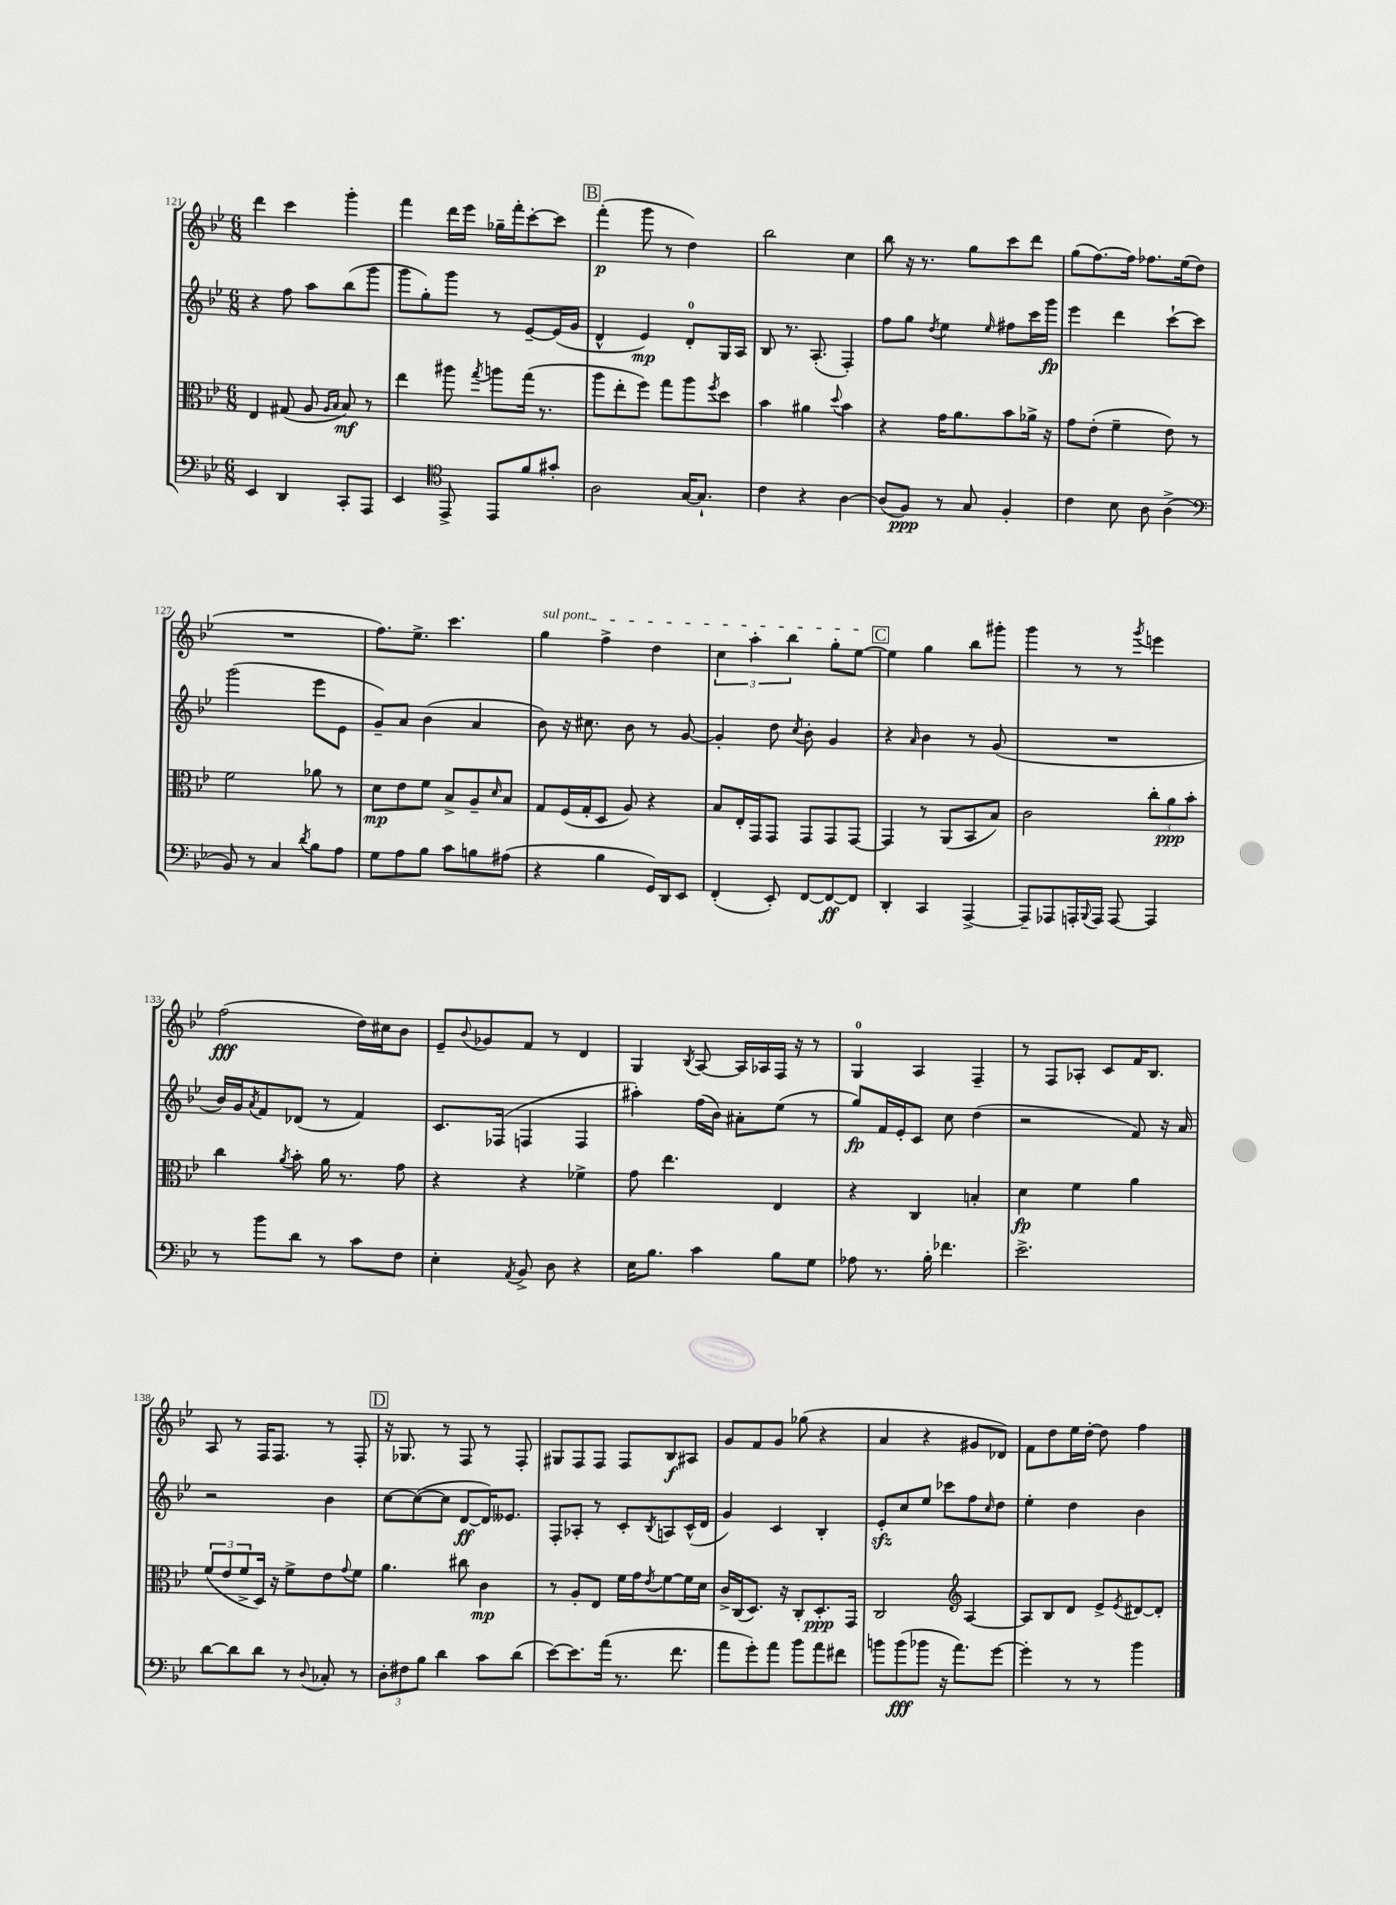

**kern	**kern	**kern	**kern
*staff4	*staff3	*staff2	*staff1
*clefF4	*clefC3	*clefG2	*clefG2
*k[b-e-]	*k[b-e-]	*k[b-e-]	*k[b-e-]
*M6/8	*M6/8	*M6/8	*M6/8
4EE-	4E-	4r	4ddd
4DD	(8G#	8ff	4ccc
.	8A	8aa	.
.	16qqA	.	.
.	16qqB-	.	.
8CC'	8B-)	(8bb-	4ggg'
8AAA	8r	8ggg	.
=	=	=	=
4EE-	4ee-	8ggg	4fff
.	.	8gg')	.
*clefC4	*	*	*
8EE-^	8aa#	8ggg	16ddd
.	.	.	16eee-
.	8qgg	.	.
8EE-	8aa	8r	16gg-~
.	.	.	16fff'
8f	(16gg	[8e-~	[8ccc'
.	8.r	.	.
8g#'	.	(16e-]	8ccc]
.	.	16g	.
=	=	=	=
2A	8aa	4d^^	(4fff'
.	8ee-'	.	.
.	8ff)	4e-)	8ggg
.	8gg	.	8r
[16G	8aa	8d'	4dd)
8.G`]	.	.	.
.	8qff	.	.
.	8dd	16G	.
.	.	16A	.
=	=	=	=
4c	4b-	8B-	2bb-
.	.	8.r	.
4r	4a#	.	.
.	.	(8.A'	.
.	8qqdd	.	.
[4A	4b-	4F')	4cc
=	=	=	=
(8A]	4r	8ff	8bb-
8F)	.	8gg	16r
.	.	.	8.r
.	.	8qdd	.
8r	16g	4ee-	.
.	8.a	.	.
8G	.	.	8gg
.	.	16qqee-	.
4F'	8b-	8ff#	8ccc
.	16a-^	16ccc	8ddd
.	16r	16ggg	.
=	=	=	=
4c	8g	4eee-	(8gg
.	(8e-'	.	[8.ff)
8B-	4f~	4ddd	.
.	.	.	16ff]
8A	.	.	8.ff-
(4A^	8e-)	[8ccc`	.
.	.	.	(16ee-
.	8r	8ccc]	8dd
=	=	=	=
*clefF4	*	*	*
8BB-)	2f	(2ggg	2.r
8r	.	.	.
4C	.	.	.
8qd	.	.	.
8B-	8a-	8eee-	.
8A	8r	8e-	.
=	=	=	=
8G	8d	8g~)	8.ff)
8A	8e-	8a	.
.	.	.	8.ee-^
8B-	8f	(4b-	.
8c	8B-^	.	4.ccc
8B	8A~	4a	.
.	16qqd	.	.
(8A#	8B-	.	.
=	=	=	=
4r	8G	8b-)	4gg
.	(16F	16r	.
.	16G'	8.cc#	.
4B-	8D	.	4ff^
.	8A)	8b-	.
16GG)	4r	8r	4dd
16DD	.	.	.
8EE-	.	[8g	.
=	=	=	=
(4FF'	8B-	4g']	6cc
.	16E-'	.	.
.	.	.	6aa'
.	16GG	.	.
8EE-')	8GG	8dd	.
.	.	.	6bb-
.	.	8qcc	.
[8FF	8GG	8b-'	.
8FF_	8GG	4g	8gg'
8FF]	[8GG	.	[8ee-
=	=	=	=
4DD'	4GG]	4r	4ee-]
.	.	16qqa	.
4CC	8r	4b-	4gg
.	(8AA	.	.
[4AAA^	8BB-	8r	8bb-
.	8B-)	(8g	8ggg#'
=	=	=	=
8AAA~]	2c	2.r	4ggg
8AAA-	.	.	.
16AAA'	.	.	8r
8qqBBB-	.	.	.
16AAA	.	.	.
[8AAA	.	.	8r
.	.	.	8qggg
4AAA]	12cc'	.	4eee
.	12a	.	.
.	12b-'	.	.
=	=	=	=
8r	4cc	16b-)	(2ff
.	.	16g	.
.	.	8qa	.
8b-	.	8f	.
.	8qa	.	.
8d	8b-'	(8d-	.
8r	16a	8r	.
.	8.r	.	.
8c	.	4f)	16dd)
.	.	.	16cc#
8F	8g	.	8b-
=	=	=	=
4E-'	4r	8.c	8e-~
.	.	.	8qqb-
.	.	.	8g-
.	.	(16F-	.
8qAA	.	.	.
8BB-^	4r	4F	8f
8D	.	.	8r
4r	4f-^	4F	4d
=	=	=	=
16E-	8g	4aa#')	4G
8.B-	.	.	.
.	4.ee-	.	.
.	.	.	8qB-
4c	.	(16ff	[8A
.	.	16b-)	.
.	.	8a#'	16A]
.	.	.	16A-
8B-	4E-	(8ee-	16F
.	.	.	16r
8G	.	8r	8r
=	=	=	=
8A-	4r	8gg)	4G
8.r	.	16f	.
.	.	16e-'	.
.	4C	8c	4A
16B-'	.	.	.
4.f-	.	8cc	.
.	4B'	(4dd	4F~
=	=	=	=
2.e-^	4d	2r	8r
.	.	.	8F
.	4f	.	8A-'
.	.	.	8c
.	4a	8f)	16f
.	.	.	8.B-
.	.	16r	.
.	.	16a	.
=	=	=	=
[8d	(12f	2r	8A
.	12e-	.	.
8d]	.	.	8r
.	12f^	.	.
8d	16D)	.	16F
.	16r	.	8.F
8r	8f^	.	.
8qqD	.	.	.
8C-'	8e-	4b-	8r
.	8qqg	.	.
8r	8f	.	8F'
=	=	=	=
12D'	4.a	[8cc	16r
.	.	.	8.G-
12F#	.	.	.
.	.	(8cc_	.
12B-	.	.	.
4d	.	8cc]	8r
.	8cc#	[8d	8F
8c	4c	16d])	8r
.	.	8.e--	.
(8d	.	.	8F'
=	=	=	=
[8e-)	8r	8F'	8G#
8.e-]	8A'	8A-'	8F
.	8E-	8r	8F
(16a	.	.	.
8.r	16f	8c'	8F
.	16g	.	.
.	8qe-	8qB-	.
.	[8f	8A	8B-
8.f	.	.	.
.	16f]	(16c^^	8A#
.	16d	16d	.
=	=	=	=
8a	16c^	4g)	8g
.	(16C	.	.
8g')	8.D)	.	8f
8a	.	4c	8g
.	16r	.	.
8b-	8C'	.	(8gg-
8a	8.D'	4B-'	4r
8f#	.	.	.
.	16GG	.	.
=	=	=	=
8b	2C	8e-'	4a
(8b	.	8cc	.
8b-	.	8ee-	4r
16r	.	8ccc-	.
8.a)	.	.	.
*	*clefG2	*	*
.	[4A	8ff	8g#
.	.	16qqcc	.
[8g	.	8dd	8d-)
=	=	=	=
4g']	8A]	4ee-'	8f
.	8B-	.	8dd
8r	8d	4dd	16ee-
.	.	.	[16dd'
8r	8e-^	.	8dd]
.	8qe-	.	.
4b-	[8d#	4b-	4ff
.	8d#']	.	.
==	==	==	==
*-	*-	*-	*-
